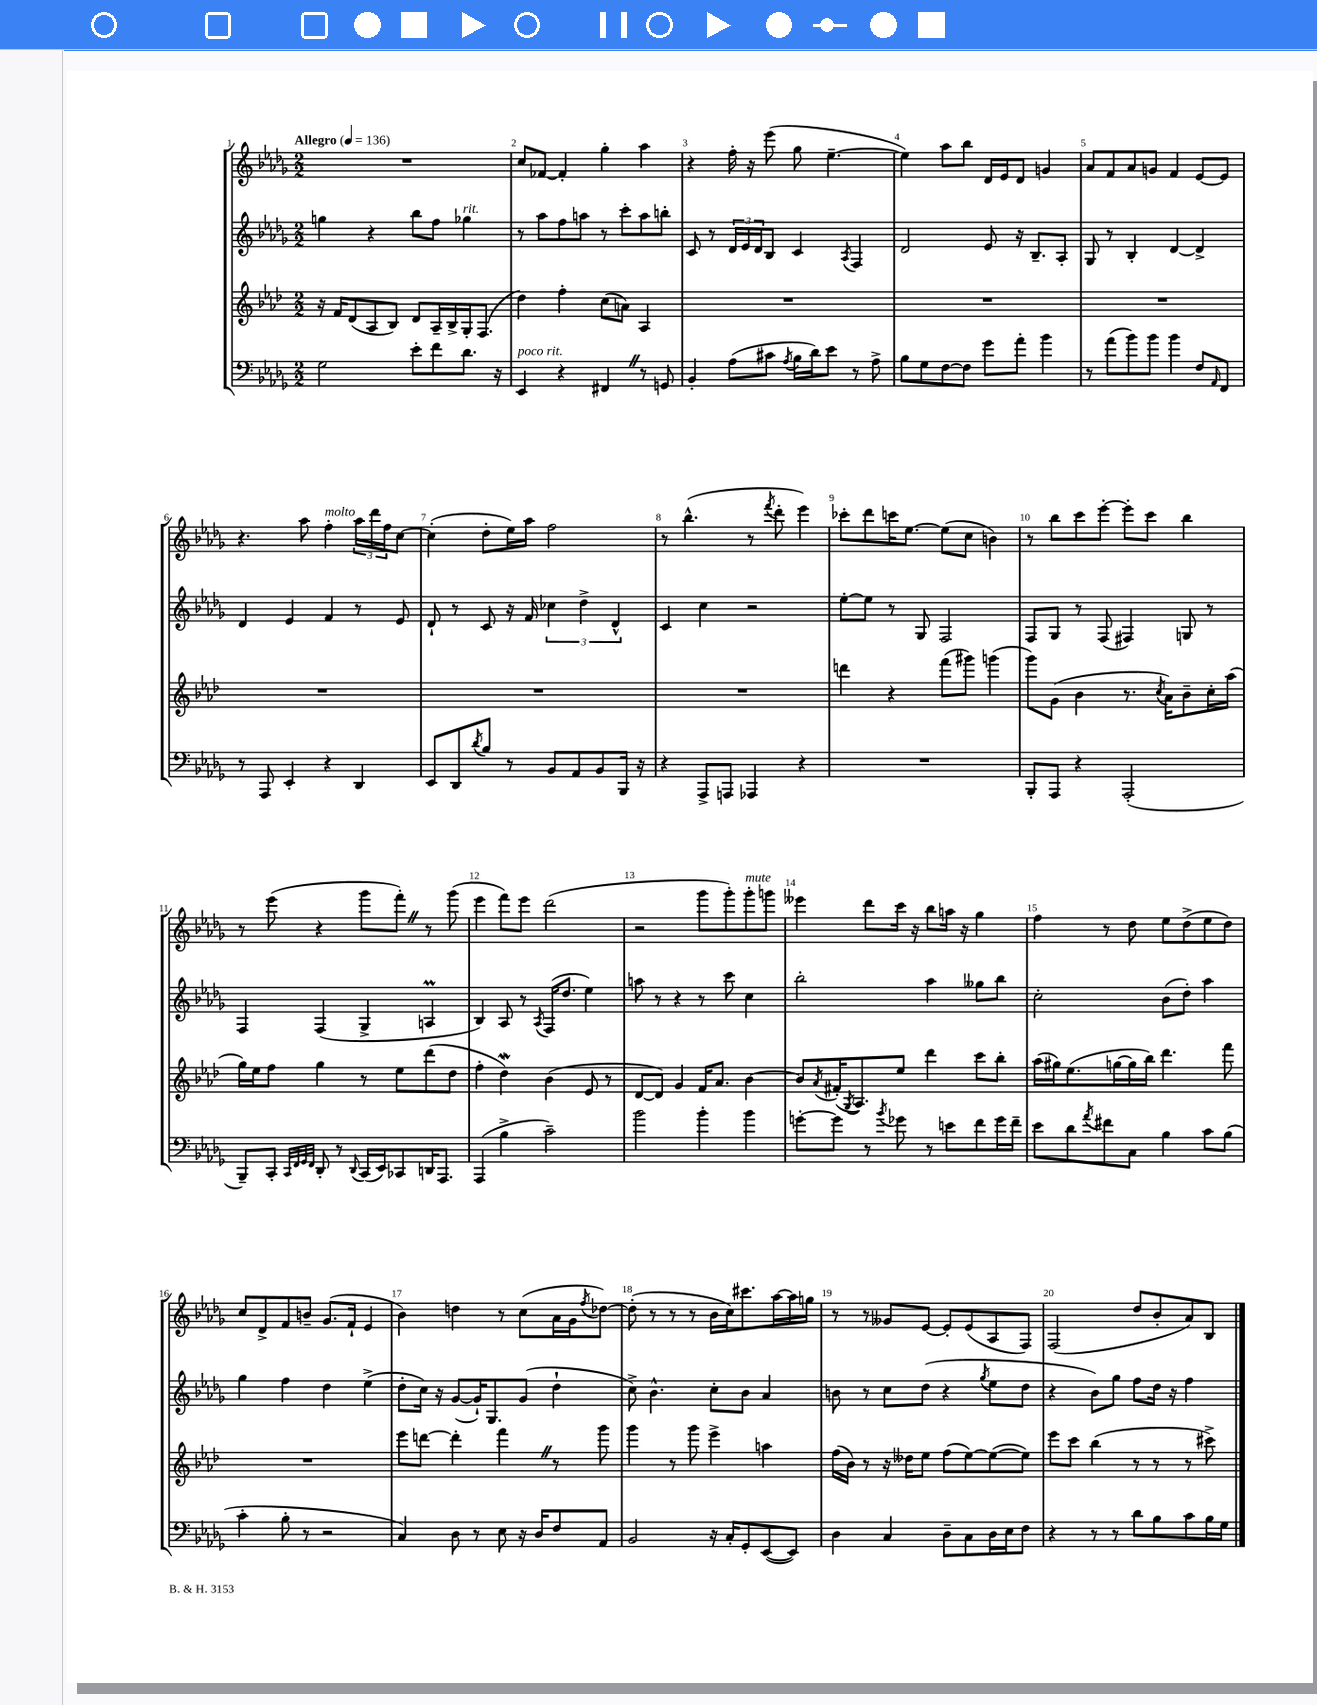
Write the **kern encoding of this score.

**kern	**kern	**kern	**kern
*part4	*part3	*part2	*part1
*staff4	*staff3	*staff2	*staff1
*clefF4	*clefG2	*clefG2	*clefG2
*k[b-e-a-d-g-]	*k[b-e-a-d-]	*k[b-e-a-d-g-]	*k[b-e-a-d-g-]
*M2/2	*M2/2	*M2/2	*M2/2
*MM136	*MM136	*MM136	*MM136
=1	=1	=1	=1
!	!	!	!LO:TX:a:B:t=Allegro
2G-\	16r	4ggn\	1r
.	16f/KL	.	.
.	(8d-/	.	.
.	8A-/	4r	.
.	8B-/J)	.	.
8e-'\L	8d-/L	8bb-\L	.
8f\	16A-~/L	8ff\J	.
.	16B-^/	.	.
!	!	!LO:TX:a:i:t=rit.	!
8.d-\J	16G'/J	4gg-X\	.
.	(8.F/J	.	.
16r	.	.	.
=2	=2	=2	=2
!LO:TX:a:i:t=poco rit.	!	!	!
4EE-/	4dd-\)	8r	8cc/L
.	.	8aa-\L	[8f-X/J
4r	4ff'\	8ff\	4f-'/]
.	.	8aan\J	.
4FF#XZ/	(8cc\L	8r	4gg-'\
.	8an\J)	8ccc'\L	.
8r	4A-/	8aa\	4aa-\
8GGn/	.	8bbn'\J	.
=3	=3	=3	=3
4BB-'/	1r	8c/	4r
.	.	8r	.
(8A-\L	.	24d-/LL	16ff'\
.	.	24e-/	.
.	.	.	16r
.	.	24d-/J	.
8c#X\J	.	8B-/J	(8eee-\
8qA-/	.	.	.
16B-\LL	.	4c/	8gg-\
16d-\J)	.	.	.
8e-\J	.	.	[4.ee-~\
.	.	8qA-/	.
8r	.	4F/	.
8A-^\	.	.	.
=4	=4	=4	=4
8B-\L	1r	2d-/	4ee-\])
8G-\	.	.	.
[8F\	.	.	8aa-\L
8F\J]	.	.	8bb-\J
8g-\L	.	8e-/	16d-/LL
.	.	.	16e-/J
8a-'\J	.	16r	8d-/J
.	.	8.B-~/L	.
4b-\	.	.	4gn/
.	.	8A-'/J	.
=5	=5	=5	=5
8r	1r	8G-/	8a-/L
(8a-\L	.	8r	8f/
8b-\)	.	4B-'/	8a-/
8b-\J	.	.	8gn/J
4b-\	.	[4d-/	4f/
8F/L	.	4d-^/]	[8e-/L
16qqAA-/	.	.	.
8FF/J	.	.	8e-/J]
!!LO:LB:g=z
=6	=6	=6	=6
8r	1r	4d-/	4.r
8AAA-/	.	.	.
4EE-'/	.	4e-/	.
.	.	.	8aa-\
!	!	!	!LO:TX:a:i:t=molto
4r	.	4f/	4ff'\
4DD-/	.	8r	24aa-\LL
.	.	.	24ddd-\
.	.	.	24ff\J
.	.	8e-/	[8cc\J
=7	=7	=7	=7
8EE-/L	1r	8d-`/	(4cc'\]
8DD-/	.	8r	.
8qd-/	.	.	.
8B-/J	.	8c/	8dd-'\L
8r	.	16r	16ee-\L)
.	.	16f/	16aa-\JJ
8BB-/L	.	6cc-X\	2ff\
8AA-/	.	.	.
.	.	6dd-^\	.
8BB-/	.	.	.
.	.	6d-^^/	.
16BBB-/Jk	.	.	.
16r	.	.	.
=8	=8	=8	=8
4r	1r	4c/	8r
.	.	.	(4.bb-^^\
8AAA-^/L	.	4cc\	.
8AAAn/J	.	.	.
4AAA-X/	.	2r	8r
.	.	.	8qfff/
.	.	.	8ddd-'\
4r	.	.	4eee-\)
=9	=9	=9	=9
1r	4dddn\	[8ee-'\L	8ccc-X'\L
.	.	8ee-\J]	8ddd-\
.	4r	8r	16cccn\K
.	.	.	[8.ee-\J
.	.	8G-/	.
.	(8fff\L	2F/	(8ee-\L]
.	8ggg#X\J)	.	8cc\J
.	(4gggn\	.	4bn\)
=10	=10	=10	=10
8BBB-'/L	8ggg\L)	8F/L	8r
8AAA-/J	(8g\J	8G-/J	8bb-\L
4r	4b-\	8r	8ccc\
.	.	(8F/	[8eee-'\J
(2AAA-'/	8.r	4F#X/)	8eee-'\L]
.	.	.	8ccc\J
.	8qcc/	.	.
.	16a-\KL)	.	.
.	8b-~\	8Gn/	4bb-\
.	16cc'\L	8r	.
.	(16aa-\JJ	.	.
!!LO:LB:g=z
=11	=11	=11	=11
8BBB-~/L)	16gg\LL)	4F/	8r
.	16ee-\J	.	.
8CC'/J	8ff\J	.	(8eee-\
32qqCC/LLL	.	.	.
32qqFF/	.	.	.
32qqGG-/	.	.	.
32qqFF/JJJ	.	.	.
8DD-'/	4gg\	(4F/	4r
8r	.	.	.
8qqDD-/	.	.	.
(16CC/LL	8r	4G-^/	8ggg-\L
16EE-/J)	.	.	.
8CC-X/	8ee-\L	.	8fff'Z\J)
16DDn/K	(8ddd-\	4Anm/	8r
8.AAA-/J	.	.	.
.	8dd-\J	.	(8ggg-\
=12	=12	=12	=12
(4AAA-/	4ff'\	4B-/)	4eee-\
4B-^\	4dd-w\)	8A-/	8fff\L)
.	.	8r	8eee-\J
.	.	8qA-/	.
2c~\)	(4b-\	(16F/KL	(2ddd-\
.	.	8.dd-/J	.
.	8e-/	4ee-\)	.
.	8r	.	.
=13	=13	=13	=13
2b-\	[8d-/L	8aan\	2r
.	8d-/J])	8r	.
.	4g/	4r	.
4b-'\	16f/KL	8r	8ggg-\L
.	8.a-/J	.	.
.	.	8ccc\	8ggg-'\)
!	!	!	!LO:TX:a:i:t=mute
4b-\	[4b-\	4cc\	8ggg-'\
.	.	.	8gggn\J
=14	=14	=14	=14
[8gn'\L	8b-/L]	2bb-'\	4eee--X\
.	8qa-/	.	.
8g\J]	(16f#X'/K	.	.
.	8qG/	.	.
.	8.A-/)	.	.
8r	.	.	8ddd-\L
8qb-/	.	.	.
8g-X\	8ee-/J	.	16ccc\Jk
.	.	.	16r
8r	4ddd-\	4aa-\	8bb-\L
8en\L	.	.	16aan\Jk
.	.	.	16r
8f\	8ccc\L	8gg--X\L	4gg-\
16g-\L	8bb-'\J	8bb-\J	.
16f~\JJ	.	.	.
=15	=15	=15	=15
8e-\L	(16aa-\LL	2cc'\	4ff\
.	16gg#X\J)	.	.
8d-\	(8.ee-\	.	.
8qa-/	.	.	.
8f#X\	.	.	8r
.	[16ggn\L	.	.
8C\J	16gg\]	.	8dd-\
.	16bb-\JJ)	.	.
4B-\	4.ddd-\	(8b-\L	8ee-\L
.	.	8dd-'\J)	(8dd-^\
8c\L	.	4aa-\	8ee-\
(8B-\J	8fff\	.	8dd-\J)
!!LO:LB:g=z
=16	=16	=16	=16
4c'\	1r	4gg-\	8cc/L
.	.	.	8d-^/
8B-'\	.	4ff\	8f/
8r	.	.	8bn~/J
2r	.	4dd-\	(8.g-/L
.	.	.	16f`/Jk
.	.	(4ee-^\	4e-/
=17	=17	=17	=17
4C/)	8eee-\L	8dd-'\L	4b-\)
.	[8dddn\J	16cc\Jk)	.
.	.	16r	.
8D-\	4ddd'\]	([8g-/L	4ddn\
8r	.	16g-`/K])	.
.	.	8.G-/	.
8E-\	4fffZ\	.	8r
16r	.	(8g-/J	(8cc\L
16D-/KL	.	.	.
8F/	8r	4dd-`\	16a-\L
.	.	.	16g-\J
.	.	.	8qff/
8AA-/J	8ggg\	.	[8dd-X\J)
=18	=18	=18	=18
2BB-/	4ggg\	8cc^\)	(8dd-'\]
.	.	4.b-^^\	8r
.	8r	.	8r
.	8ggg\	.	8r
16r	4eee-^\	8cc'\L	16b-\LL
16C'/KL	.	.	16cc\J)
8GG-'/	.	8b-\J	8.ccc#X\
([8EE-/	4aan\	4a-/	.
.	.	.	[16aa-\L
8EE-/J])	.	.	16aa-\]
.	.	.	16ggn\JJ
=19	=19	=19	=19
4D-\	(16ff\LL	8bn\	8r
.	16b-\JJ)	.	.
.	8r	8r	8r
4C/	16r	8cc\L	8g--X/L
.	16dd--X\KL	.	.
.	8ee-\J	(8dd-\J	[8e-/J
8D-~\L	(8ff\L	4r	8e-'/L]
8C\	[8ee-\)	.	(8e-/
.	.	8qgg-/	.
16D-\L	(8ee-\_	8ee-\L	8A-/
16E-\J	.	.	.
8F\J	8ee-\J])	8dd-\J	8F/J)
=20	=20	=20	=20
4r	8eee-\L	4r	(2F/
.	8ccc\J	.	.
8r	(4bb-\	8b-\L)	.
8r	.	8gg-\J	.
8d-\L	8r	8ff\L	8dd-/L
8B-\	8r	16dd-\Jk	8b-'/
.	.	16r	.
8c\	8r	4ff\	8a-/)
16B-\L	8ccc#X^\)	.	8B-/J
16G-\JJ	.	.	.
==	==	==	==
*-	*-	*-	*-
